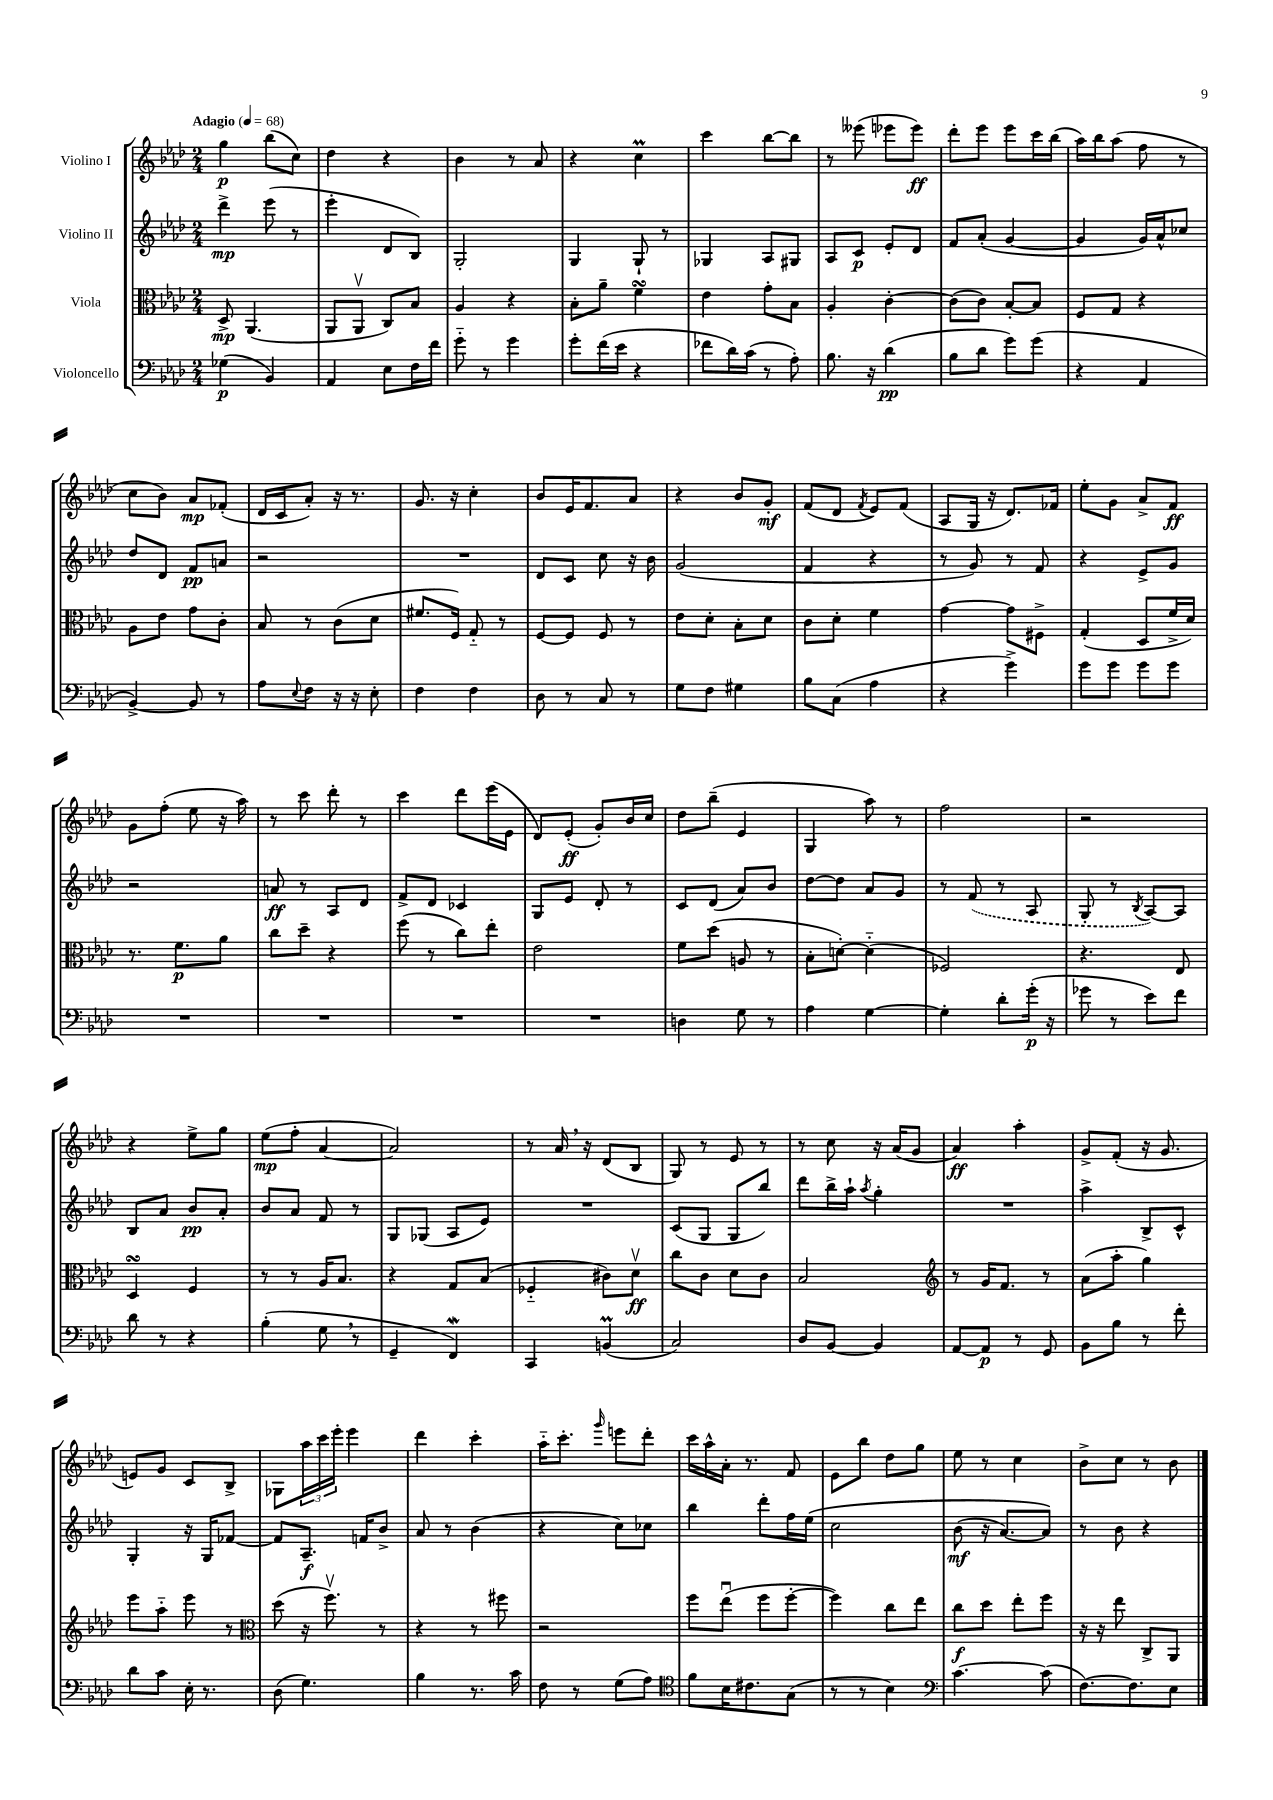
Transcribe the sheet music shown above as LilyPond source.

<<
\new StaffGroup <<
\new Staff = "s0" \with { instrumentName = "Violino I" } {
    \clef treble \key aes \major \numericTimeSignature \time 2/4 \tempo "Adagio" 4 = 68
    g''4\p bes''8( c''8) |
    des''4 r4 |
    bes'4 r8 aes'8 |
    r4 c''4\prall |
    c'''4 bes''8~ bes''8 |
    r8 eeses'''8( ees'''8 ees'''8\ff) |
    des'''8-. ees'''8 ees'''8 c'''16 bes''16( |
    aes''16) bes''16 aes''8( f''8 r8 |
    c''8 bes'8) aes'8\mp fes'8-.( |
    des'16 c'16 aes'8-.) r16 r8. |
    g'8. r16 c''4-. |
    bes'8 ees'16 f'8. aes'8 |
    r4 bes'8 g'8-.\mf |
    f'8( des'8 \acciaccatura { f'8 } ees'8) f'8( |
    aes8 g16 r16 des'8.) fes'16 |
    ees''8-. g'8 aes'8-> f'8\ff |
    g'8 f''8-.( ees''8 r16 aes''16) |
    r8 c'''8 des'''8-. r8 |
    c'''4 des'''8 ees'''16( ees'16 |
    des'8) ees'8-.\ff( g'8-.) bes'16 c''16 |
    des''8 bes''8--( ees'4 |
    g4 aes''8) r8 |
    f''2 |
    r2 |
    r4 ees''8-> g''8 |
    ees''8\mp( f''8-. aes'4~ |
    aes'2) |
    r8 aes'16 \breathe r16 des'8( bes8 |
    g8) r8 ees'8 r8 |
    r8 c''8 r16 aes'16( g'8 |
    aes'4\ff) aes''4-. |
    g'8-> f'8-.( r16 g'8. |
    e'8) g'8 c'8 bes8-> |
    ges8 \tuplet 3/2 { aes''16 c'''16 ees'''16-. } ees'''4 |
    des'''4 c'''4-. |
    aes''16-_ c'''8.-. \grace { g'''16 } e'''8 des'''8-. |
    c'''16 aes''16-^ aes'16-. r8. f'8 |
    ees'8 bes''8 des''8 g''8 |
    ees''8 r8 c''4 |
    bes'8-> c''8 r8 bes'8 \bar "|." |
}
\new Staff = "s1" \with { instrumentName = "Violino II" } {
    \clef treble \key aes \major \numericTimeSignature \time 2/4
    des'''4->\mp ees'''8( r8 |
    ees'''4-. des'8 bes8) |
    g2-. |
    g4 g8-! r8 |
    ges4 aes8 gis8 |
    aes8 c'8\p ees'8-. des'8 |
    f'8 aes'8-.( g'4~ |
    g'4 g'16) aes'16-^ ces''8 |
    des''8 des'8 f'8\pp a'8 |
    r2 |
    R2 |
    des'8 c'8 c''8 r16 bes'16 |
    g'2( |
    f'4 r4 |
    r8 g'8) r8 f'8 |
    r4 ees'8-> g'8 |
    r2 |
    a'8\ff r8 aes8 des'8 |
    f'8-> des'8 ces'4 |
    g8 ees'8 des'8-. r8 |
    c'8 des'8( aes'8) bes'8 |
    des''8~ des''8 aes'8 g'8 |
    r8 \once \slurDashed f'8( r8 aes8 |
    g8-. r8 \acciaccatura { bes8 } aes8~) aes8 |
    bes8 aes'8 bes'8\pp aes'8-. |
    bes'8 aes'8 f'8 r8 |
    g8 ges8( aes8 ees'8) |
    R2 |
    c'8( g8 g8 bes''8) |
    des'''8 bes''16-> aes''16-! \acciaccatura { aes''8 } g''4-. |
    R2 |
    aes''4-> bes8-> c'8-^ |
    g4-. r16 g16 fes'8~ |
    fes'8 aes8.--\f f'16 bes'8-> |
    aes'8 r8 bes'4( |
    r4 c''8) ces''8 |
    bes''4 des'''8-. f''16 ees''16\( |
    c''2 |
    bes'8\mf( r16 aes'8.~) aes'8\) |
    r8 bes'8 r4 \bar "|." |
}
\new Staff = "s2" \with { instrumentName = "Viola" } {
    \clef alto \key aes \major \numericTimeSignature \time 2/4
    des8->\mp aes,4.( |
    aes,8 aes,8\upbow c8) bes8 |
    aes4 r4 |
    bes8-. aes'8-- f'4\turn |
    ees'4 g'8-. bes8 |
    aes4-. c'4~-. |
    c'8( c'8) bes8~-. bes8 |
    f8 g8 r4 |
    aes8 ees'8 g'8 c'8-. |
    bes8 r8 c'8( des'8 |
    fis'8. f16) g8-_ r8 |
    f8~ f8 f8 r8 |
    ees'8 des'8-. bes8-. des'8 |
    c'8 des'8-. f'4 |
    g'4~ g'8 fis8-> |
    g4-.( des8 f'16-> des'16) |
    r8. f'8.\p aes'8 |
    c''8 des''8-- r4 |
    f''8( r8 c''8) ees''8-. |
    ees'2 |
    f'8 des''8( a8 r8 |
    bes8-. d'8~-.) d'4-_( |
    fes2) |
    r4. ees8 |
    des4\turn f4 |
    r8 r8 aes16 bes8. |
    r4 g8 bes8( |
    fes4-_ cis'8) des'8\upbow\ff |
    c''8 c'8 des'8 c'8 |
    bes2 |
    \clef treble r8 g'16 f'8. r8 |
    aes'8( aes''8-. g''4) |
    ees'''8 aes''8-_ ees'''8 r8 |
    \clef alto des''8( r16 f''8.\upbow) r8 |
    r4 r8 fis''8 |
    r2 |
    f''8 ees''8\downbow( f''8 f''8~-. |
    f''4) c''8 ees''8 |
    c''8\f des''8 ees''8-. f''8 |
    r16 r16 ees''8 c8-> aes,8 \bar "|." |
}
\new Staff = "s3" \with { instrumentName = "Violoncello" } {
    \clef bass \key aes \major \numericTimeSignature \time 2/4
    ges4\p( bes,4) |
    aes,4 ees8 f16 f'16 |
    g'8-_ r8 g'4 |
    g'8-. f'16( ees'16 r4 |
    fes'8 des'16) c'16( r8 aes8-.) |
    bes8. r16 des'4\pp( |
    bes8 des'8 g'8) g'8( |
    r4 aes,4 |
    bes,4~->) bes,8 r8 |
    aes8 \appoggiatura { ees8 } f8 r16 r16 ees8-. |
    f4 f4 |
    des8 r8 c8 r8 |
    g8 f8 gis4 |
    bes8 c8( aes4 |
    r4 g'4->) |
    g'8 g'8 g'8 g'8 |
    R2 |
    R2 |
    R2 |
    R2 |
    d4 g8 r8 |
    aes4 g4~ |
    g4-. des'8-. g'16-.\p( r16 |
    ges'8 r8 ees'8) f'8 |
    des'8 r8 r4 |
    bes4-.( g8 \breathe r8 |
    g,4-- f,4\mordent) |
    c,4 b,4\prall( |
    c2) |
    des8 bes,8~ bes,4 |
    aes,8~ aes,8\p r8 g,8 |
    bes,8 bes8 r8 f'8-. |
    des'8 c'8 ees16-. r8. |
    des8( g4.) |
    bes4 r8. c'16 |
    f8 r8 g8( aes8) |
    \clef tenor f'8 bes16 cis'8. g8( |
    r8 r8 bes4) |
    \clef bass c'4.~ c'8( |
    f8.~) f8. ees8 \bar "|." |
}
>>
>>
\layout { \context { \Score \remove "Bar_number_engraver" } }
